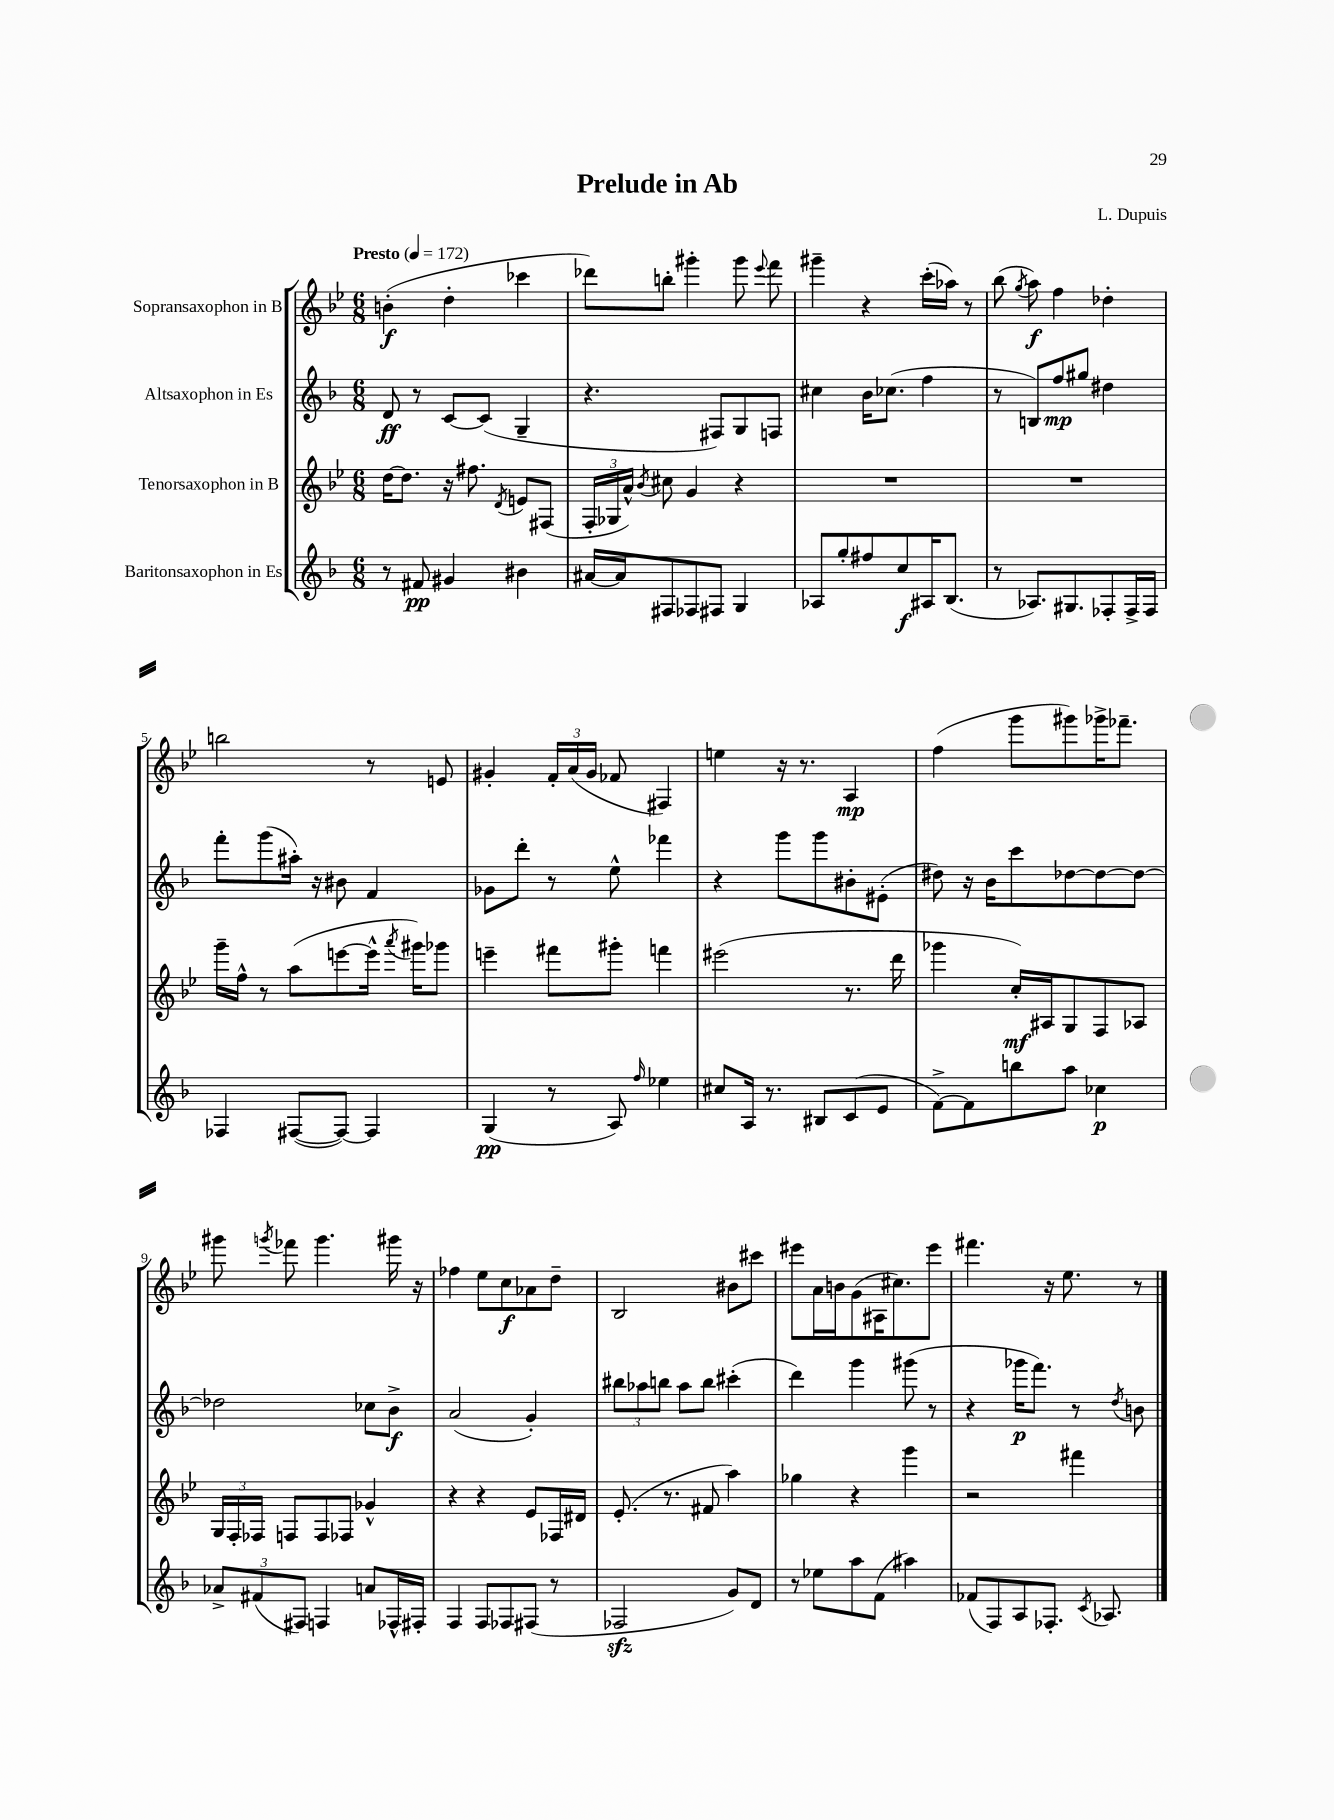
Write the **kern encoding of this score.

**kern	**kern	**kern	**kern
*staff4	*staff3	*staff2	*staff1
*clefG2	*clefG2	*clefG2	*clefG2
*k[b-]	*k[b-e-]	*k[b-]	*k[b-e-]
*M6/8	*M6/8	*M6/8	*M6/8
*MM172	*MM172	*MM172	*MM172
8r	[16dd	8d	(4b'
.	8.dd]	.	.
8f#	.	8r	.
4g#	16r	[8c	4dd'
.	8.ff#	.	.
.	.	(8c]	.
.	8qd	.	.
4b#	8e	4G~	4ccc-
.	(8F#	.	.
=	=	=	=
[16a#	24F'	4.r	8ddd-)
.	24G-	.	.
16a#]	.	.	.
.	24a^^)	.	.
.	8qb-	.	.
8F#	8cc#	.	8bb'
8F-	4g	.	4ggg#'
8F#	.	8F#)	.
4G	4r	8G	8ggg#
.	.	.	8qqeee-
.	.	8F	8fff
=	=	=	=
8A-	2.r	4cc#	4ggg#~
8gg'	.	.	.
8ff#	.	16b-	4r
.	.	(8.cc-	.
8cc	.	.	.
16A#	.	4ff	(16ccc'
(8.B-	.	.	16aa-)
.	.	.	8r
=	=	=	=
8r	2.r	8r	(8bb-
.	.	.	8qgg
8.A-)	.	8B)	8aa)
.	.	8ff	4ff
8.G#	.	.	.
.	.	8gg#	.
8F-'	.	4dd#	4dd-'
16F-^	.	.	.
16F-	.	.	.
=	=	=	=
4F-	16ggg~	8fff'	2bb
.	16ff^^	.	.
.	8r	(8ggg	.
([8F#	(8aa	16aa#')	.
.	.	16r	.
8F#_)	[8eee	8b#	.
4F#]	16eee^^]	4f	8r
.	8qaaa	.	.
.	16ggg#)	.	.
.	8ggg-	.	8e
=	=	=	=
(4G	4eee~	8g-	4g#'
.	.	8ddd'	.
8r	8fff#	8r	24f'
.	.	.	(24a
.	.	.	24g#
8A)	8ggg#'	8ee^^	8f-
16qqff	.	.	.
4ee-	4fff	4fff-	4F#)
=	=	=	=
8cc#	(2eee#	4r	4ee
16A	.	.	.
8.r	.	.	.
.	.	8ggg	16r
.	.	.	8.r
8B#	.	8ggg	.
(8c	8.r	8b#'	4A
8e	.	(8e#'	.
.	16ddd	.	.
=	=	=	=
[8f^)	4ggg-	8dd#)	(4ff
8f]	.	16r	.
.	.	16b-	.
8bb	16cc')	8ccc	8ggg
.	16A#	.	.
8aa	8G	[8dd-	8ggg#)
4cc-	8F	8dd-_	16ggg-^
.	.	.	8.fff-~
.	8A-	8dd-_	.
=	=	=	=
12a-^	24G	2dd-]	8ggg#
.	24F'	.	.
(12f#	24F-	.	.
.	.	.	8qggg
.	8F	.	8fff-
12F#)	.	.	.
4F	8F	.	4.ggg
.	8F-	.	.
8a	4g-^^	8cc-	.
16F-^^	.	8b-^	16ggg#
16F#'	.	.	16r
=	=	=	=
4F	4r	(2a	4ff-
8F	4r	.	8ee-
8F-	.	.	8cc
(8F#	8e-	4g')	8a-
8r	16F-	.	8dd~
.	16d#	.	.
=	=	=	=
2F-	(8.e-'	12bb#	2B-
.	.	12aa-	.
.	.	12bb	.
.	8.r	.	.
.	.	8aa-	.
.	8f#	8bb	.
8g)	4aa)	(4ccc#'	8b#
8d	.	.	8ccc#
=	=	=	=
8r	4gg-	4ddd)	8eee#
8ee-	.	.	16a
.	.	.	16b
8aa	4r	4ggg	(8g
(8f	.	.	16A#
.	.	.	8.cc#)
4aa#)	4ggg	(8ggg#	.
.	.	8r	8eee#
=	=	=	=
(8f-	2r	4r	4.fff#
8F)	.	.	.
8A	.	16ggg-	.
.	.	8.fff)	.
8.F-'	.	.	16r
.	.	.	8.ee-
.	4fff#	8r	.
8qc	.	.	.
8.A-	.	.	.
.	.	8qdd	.
.	.	8b	8r
==	==	==	==
*-	*-	*-	*-
